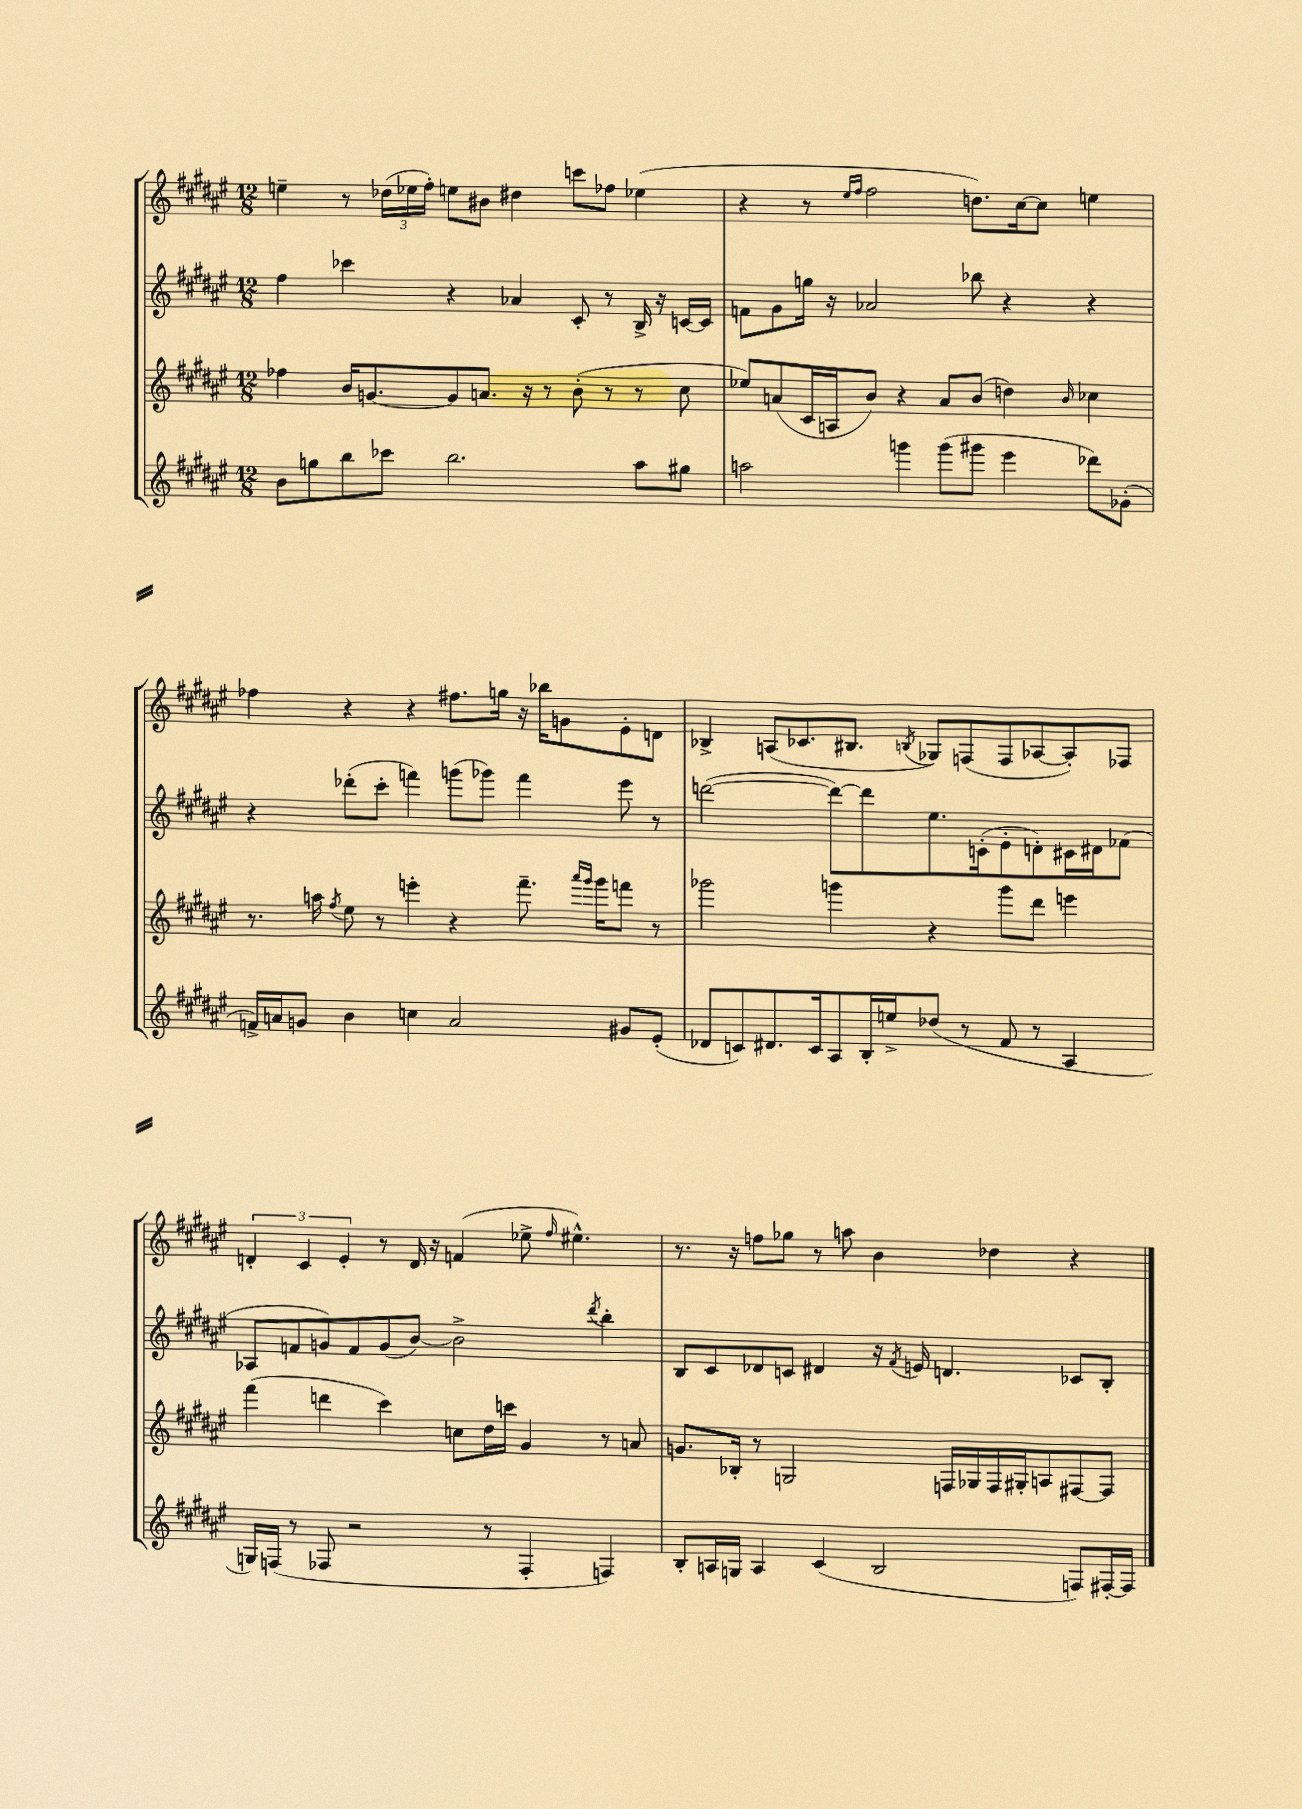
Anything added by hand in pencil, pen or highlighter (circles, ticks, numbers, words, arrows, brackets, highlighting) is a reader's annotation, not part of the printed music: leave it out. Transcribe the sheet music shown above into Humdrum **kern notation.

**kern	**kern	**kern	**kern
*part4	*part3	*part2	*part1
*staff4	*staff3	*staff2	*staff1
*clefG2	*clefG2	*clefG2	*clefG2
*k[f#c#g#d#a#e#]	*k[f#c#g#d#a#e#]	*k[f#c#g#d#a#e#]	*k[f#c#g#d#a#e#]
*M12/8	*M12/8	*M12/8	*M12/8
=91	=91	=91	=91
8b\L	4ff-X\	4ff#\	4een~\
8ggn\	.	.	.
8bb\	16b/KL	4ccc-X\	8r
.	[8.gn/	.	.
8ccc-X\J	.	.	(24dd-X\LL
.	.	.	24ee-X\
.	.	.	24ff#'\JJ)
2.bb\	8g/]	4r	8een\L
.	8.an/J	.	8b#X\J
.	.	4a-X/	4dd#X\
.	16r	.	.
.	8r	.	.
.	(8b'\	8c#'/	8cccn\L
.	8r	8r	8ff-X\J
8aa#\L	8r	16B^/	(4ee-X\
.	.	16r	.
8gg#X\J	8cc#\	[16cn/LL	.
.	.	16c/JJ]	.
=92	=92	=92	=92
2aan\	8ee-X/L)	8fn\L	4r
.	(8an/	8g#\	.
.	16c#/L	16ggn\Jk	8r
.	16An/J	16r	.
.	.	.	16qqee#/LL
.	.	.	16qqff#/JJ
.	8b/J)	2a-X/	2ff#\
4gggn\	4r	.	.
(8ggg\L	8a/L	.	.
8ggg#X\J	(8b/J	8bb-X\	8.ddn\L)
4eee#\	4ddn\)	4r	.
.	.	.	[16cc#\k
.	.	.	8cc#\J]
.	16qqb/	.	.
8ddd-X\L)	4cc-X\	4r	4een\
(8g-X'\J	.	.	.
!!LO:LB:g=z
=93	=93	=93	=93
16fn^/LL)	8.r	4r	4ff-X\
16an/J	.	.	.
8gn/J	.	.	.
.	16aan\	.	.
.	8qff#/	.	.
4b\	8ee#\	(8ddd-X'\L	4r
.	8r	8ccc#'\J	.
4ccn\	4eeen'\	4fffn\)	4r
2a/	4r	(8gggn\L	8.ff#X\L
.	.	8ggg-X\J)	.
.	.	.	16ggn\Jk
.	8.fff#~\	4fff\	16r
.	.	.	16bb-X\KL
.	.	.	8gn\
.	16qqaaa#/LL	.	.
.	16qqggg#/JJ	.	.
.	16ggg#\KL	.	.
8g#X/L	8fffn\J	8eee#\	8e#'\
(8e#'/J	8r	8r	8dn\J
=94	=94	=94	=94
8d-X/L	2ggg-X\	([2dddn\	4B-X^/
8cn/)	.	.	.
8.d#X/	.	.	(8An/L
.	.	.	8.c-X/
16c/k	.	.	.
8A#/	4gggn\	8ddd\L_)	.
.	.	.	8.B#X/J
16B'/L	.	8ddd\]	.
16een^/J	.	.	.
.	.	.	8qBn/
(8dd-X/J	4r	8.ee#\	8G-X/L)
8r	.	.	(8Fn/
.	.	(16cn'\k	.
8f#/	8ggg\L	8e#'\	8F/
8r	8ddd#\J	8dn'\)	[8A-X/
4A#/	4eeen\	16c#X\L	8A-'/])
.	.	16d#X\J	.
.	.	(8f-X\J	8F-X/J
!!LO:LB:g=z
=95	=95	=95	=95
16Gn/LL)	(4fff#\	8A-X/L	6dn'/
(16Fn/JJ	.	.	.
8r	.	8fn/	.
.	.	.	6c#/
8F-X/	4dddn\	8gn/)	.
.	.	.	6e#'/
2r	.	8f/	.
.	4ccc#\)	(8g/	8r
.	.	[8b/J)	16d/
.	.	.	16r
.	8ccn\L	2b^\]	(4fn/
8r	16dd#\L	.	.
.	16cccn\JJ	.	.
4F-'/	4g#/	.	8ee-X^\
.	.	.	16qqff#/
.	.	.	4.ee#X^^\)
.	.	8qddd#/	.
4Fn/)	8r	4bb'\	.
.	8an/	.	.
=96	=96	=96	=96
8B'/L	8.gn/L	8B/L	8.r
16An/L	.	8c#/	.
16Gn/JJ	16B-X'/Jk	.	16r
4A/	8r	8d-X/	8ffn\L
.	2Gn/	8cn/J	8gg-X\J
(4c#/	.	4d#X/	8r
.	.	.	8aan\
2B/	.	16r	4b\
.	.	8qf#/	.
.	.	16en/	.
.	16Fn/LL	4.dn/	.
.	16G-X/	.	.
.	16F/	.	4dd-X\
.	16G#X'/J	.	.
.	8An/	.	.
8Fn/L)	[8F#X/	8c-X/L	4r
[16F#X'/L	8F#/J]	8B'/J	.
16F#/JJ]	.	.	.
==	==	==	==
*-	*-	*-	*-
